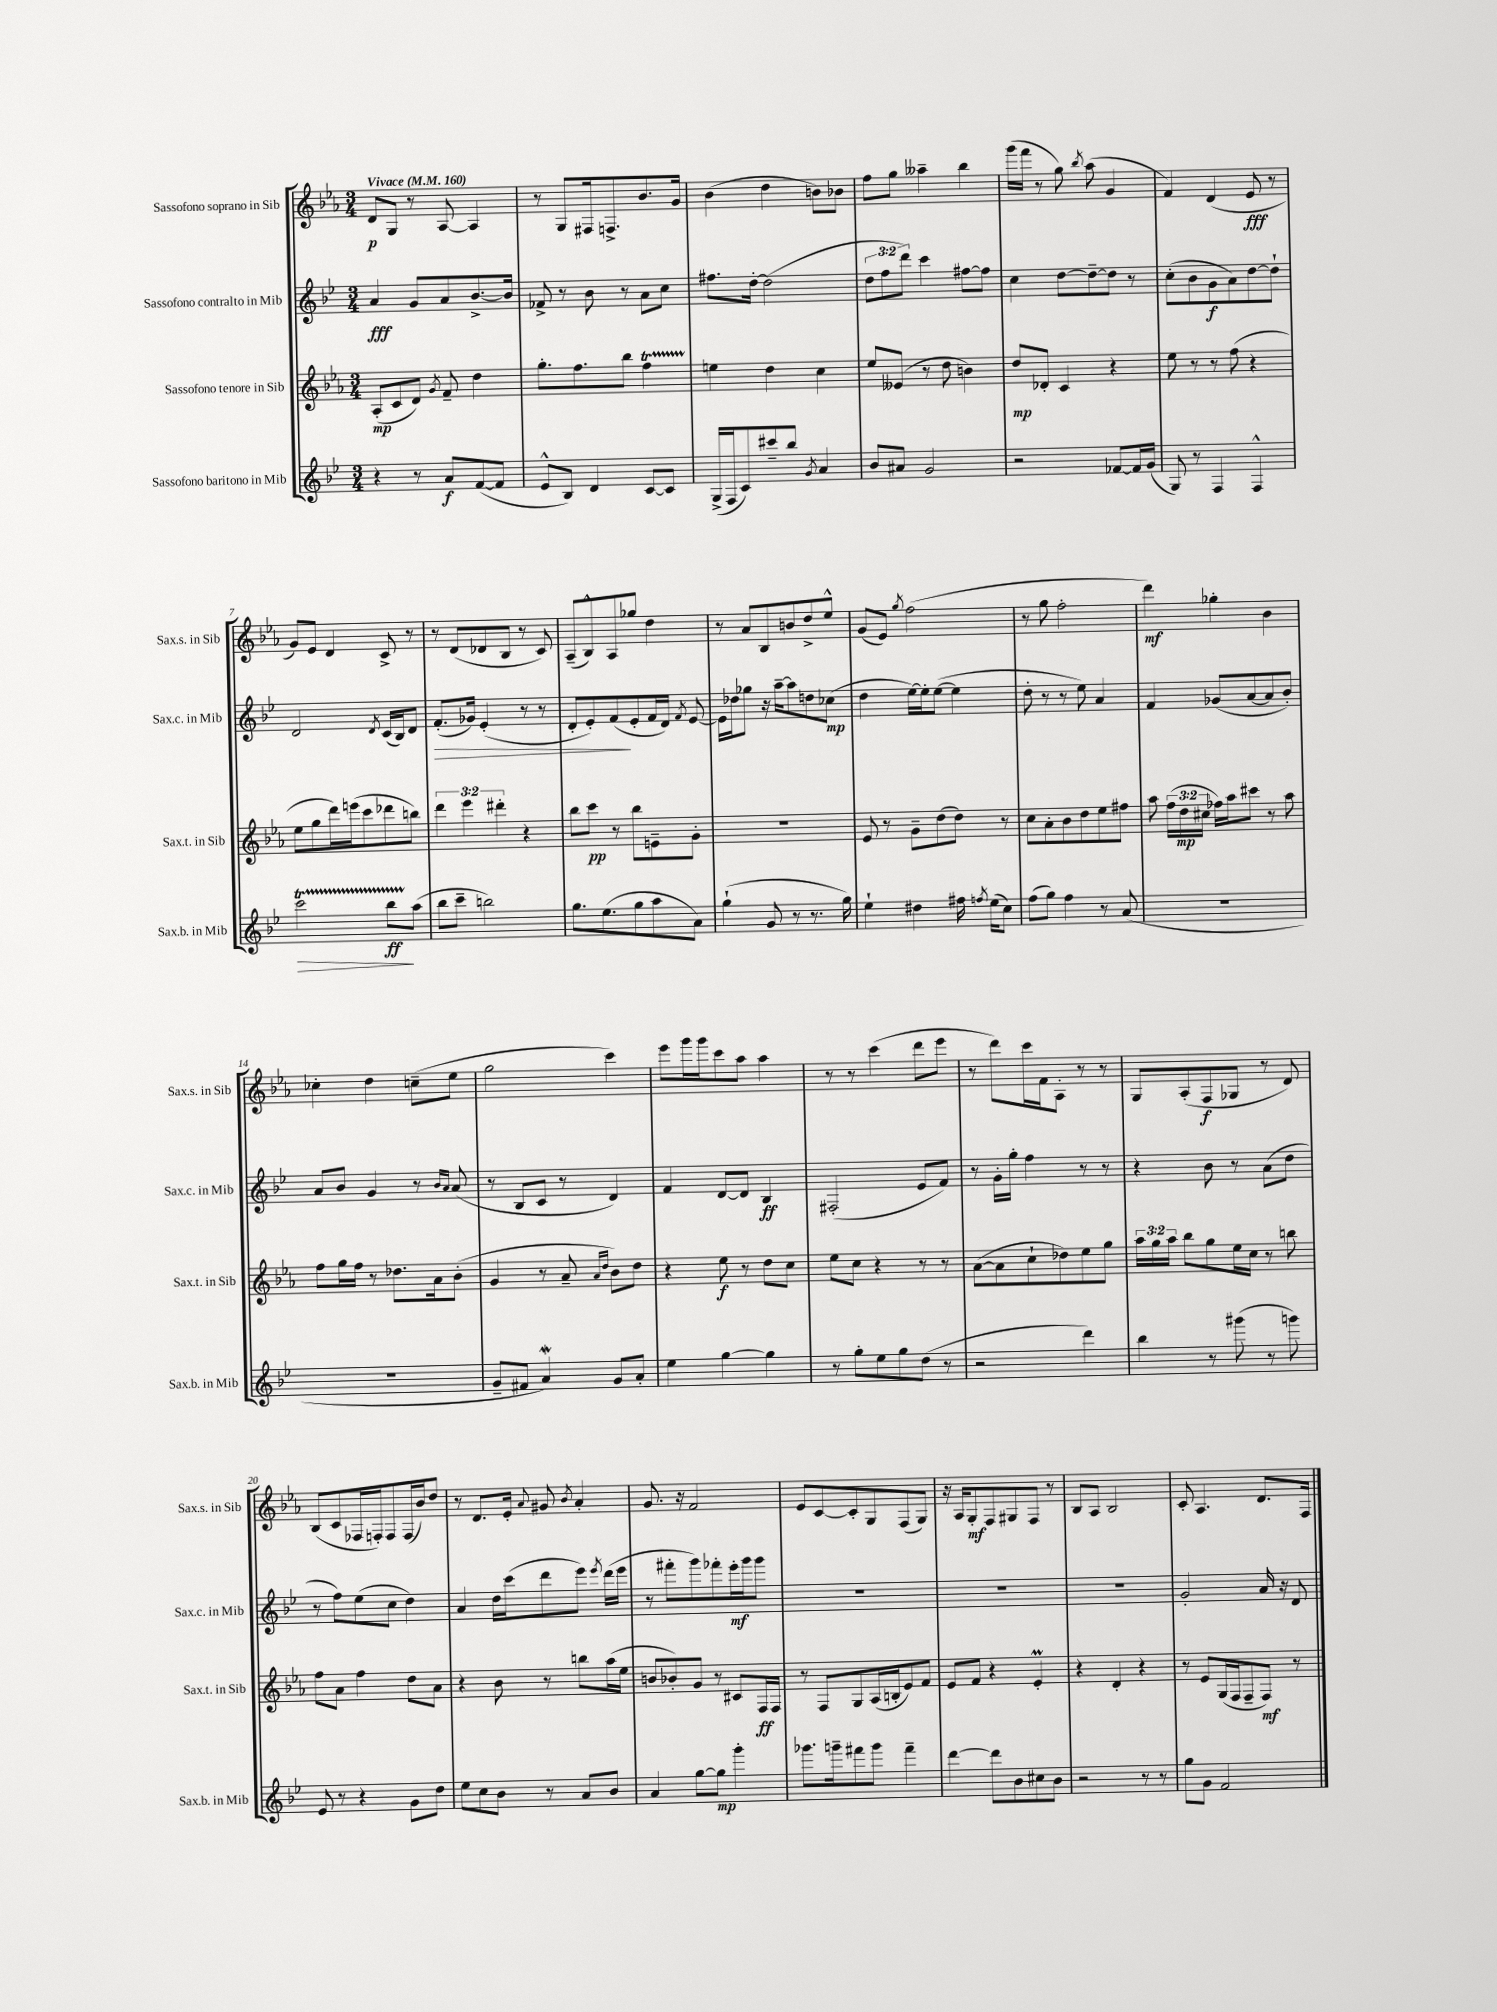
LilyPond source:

<<
\new StaffGroup <<
\new Staff = "s0" \with { instrumentName = "Sassofono soprano in Sib" shortInstrumentName = "Sax.s. in Sib" } {
    \clef treble \key ees \major \numericTimeSignature \time 3/4 \tempo "Vivace" 4 = 160
    \autoBeamOff d'8[\p g8] r8 aes8~ aes4 |
    r8 g8[ fis16 f8.-> bes'8. g'16] |
    bes'4( d''4 b'8[) bes'8] |
    f''8[ g''8] aeses''4-- bes''4 |
    g'''16[( f'''16] r8 g''8) \acciaccatura { bes''8 } aes''8( g'4 |
    f'4) d'4( ees'8\fff r8 |
    g'8[) ees'8] d'4 c'8-> r8 |
    r8 d'8[( des'8 bes8] r8 c'8) |
    aes8[--( bes8-^) aes8 ges''8] d''4 |
    r8 aes'8[ bes8 b'8 d''8-> ees''8]-^ |
    g'8[( ees'8]) \acciaccatura { g''8 } f''2( |
    r8 g''8 f''2-. |
    d'''4\mf) ges''4-. bes'4 |
    ces''4-. d''4 c''8[--( ees''8] |
    g''2 c'''4) |
    ees'''8[ g'''16 g'''16 c'''8 aes''8] aes''4 |
    r8 r8 c'''4( d'''8[ ees'''8] |
    r8 d'''8[) c'''16 f'16 aes8]-. r8 r8 |
    g8[ aes8-.( f8\f ges8] r8 d'8) |
    bes8[( c'8 fes16 f16-.) f8 f16( bes'16) d''8] |
    r8 d'8.[ ees'16]-. \appoggiatura { aes'8 } gis'8 \acciaccatura { bes'8 } aes'4-. |
    g'8. r16 f'2 |
    ees'8[ c'8~ c'8-. g8 f8( g8]) |
    r16 aes16[ g8-.\mf f8 gis8 f8] r8 |
    bes8[ aes8] bes2 |
    c'8-. aes4. d'8.[ f16] \bar "|." |
}
\new Staff = "s1" \with { instrumentName = "Sassofono contralto in Mib" shortInstrumentName = "Sax.c. in Mib" } {
    \clef treble \key bes \major \numericTimeSignature \time 3/4 \override Staff.TupletNumber.text = #tuplet-number::calc-fraction-text
    \autoBeamOff a'4\fff g'8[ a'8 bes'8.~-> bes'16] |
    fes'8-> r8 bes'8 r8 a'8[ c''8] |
    fis''8.[ d''16]~-. d''2( |
    \tuplet 3/2 { d''8[ f''8 d'''8]) } c'''4 fis''8[~ fis''8] |
    c''4 d''8[~ d''8~-- d''8] r8 |
    c''8[-.( bes'8 g'8\f a'8) d''8~ d''8]-! |
    d'2 \acciaccatura { d'8 } c'16[( bes16) d'8] |
    f'8.[-.\>( ges'16]) ees'4-.( r8 r8 |
    d'8[-. ees'8-.) f'8\!( ees'8-. f'16 d'16]) \acciaccatura { f'8 } ees'8~ |
    ees'16[ des''16 ges''8] r16 a''16[~-- a''8 d''8 ces''8]\mp( |
    d''4 ees''16[~) ees''16-. ees''8]~( ees''4 |
    d''8-. r8 r8 ees''8) a'4 |
    f'4 ges'8[( a'8~ a'8 bes'8]-.) |
    a'8[ bes'8] g'4 r8 \grace { bes'16[ a'16] } a'8( |
    r8 bes8[ c'8] r8 d'4) |
    f'4 d'8[~ d'8] bes4\ff |
    fis2-.( ees'8[ f'8]) |
    r8 g'16[-. g''16]-. f''4 r8 r8 |
    r4 bes'8 r8 a'8[( d''8] |
    r8 f''8[) ees''8( c''8] d''4) |
    a'4 d''16[ c'''16( d'''8 ees'''8]) \acciaccatura { ees'''8 } d'''16[( ees'''16] |
    r8 fis'''8[-. g'''8) fes'''8-. ees'''16-.\mf g'''16 g'''8] |
    R2. |
    R2. |
    R2. |
    g'2-. a'16 r16 d'8 \bar "|." |
}
\new Staff = "s2" \with { instrumentName = "Sassofono tenore in Sib" shortInstrumentName = "Sax.t. in Sib" } {
    \clef treble \key ees \major \numericTimeSignature \time 3/4 \override Staff.TupletNumber.text = #tuplet-number::calc-fraction-text
    \autoBeamOff aes8[-.\mp( c'8 d'8]) \acciaccatura { g'8 } f'8-- d''4 |
    g''8.[-. f''8. bes''8] f''4\startTrillSpan |
    e''4\stopTrillSpan d''4 c''4 |
    ees''8[ eeses'8]( r8 d''8 b'4) |
    d''8[\mp des'8]-. c'4 r4 |
    ees''8 r8 r8 f''8( r4 |
    ees''8[ g''8 d'''16) e'''16( c'''8 des'''8 b''8]) |
    \tuplet 3/2 { d'''4 ees'''4 dis'''4-. } r4 |
    bes''8[ c'''8]\pp r8 bes''8[ e'8-- g'8]-. |
    R2. |
    ees'8 r8 g'8[-- d''8( d''8]) r8 |
    c''8[ aes'8-. bes'8 d''8 ees''8 fis''8] |
    aes''8 \tuplet 3/2 { f''16[( d''16\mp cis''16] } fes''16[) aes''16 cis'''8] r8 aes''8 |
    f''8[ g''16 f''16] r8 des''8.[ aes'16 bes'8]-.( |
    g'4 r8 aes'8-- \grace { aes'16[ d''16] } bes'8[) d''8] |
    r4 ees''8\f r8 d''8[ c''8] |
    ees''8[ c''8] r4 r8 r8 |
    aes'8[~( aes'8 c''8-! des''8) ees''8 g''8] |
    \tuplet 3/2 { aes''16[ g''16 aes''16] } bes''8[ g''8 ees''16 c''16] r8 b''8 |
    f''8[ aes'8] f''4 d''8[ aes'8] |
    r4 bes'8 r8 b''8[ aes''16( ees''16] |
    b'8[ bes'8-.) g'8] r8 cis'8[ f16\ff f16] |
    r8 f8[ g8 aes16( b16-. ees'8) f'8] |
    ees'8[ f'8] r4 ees'4-.\prall |
    r4 d'4-. r4 |
    r8 ees'8[ g16( f16 f8-- f8]\mf) r8 \bar "|." |
}
\new Staff = "s3" \with { instrumentName = "Sassofono baritono in Mib" shortInstrumentName = "Sax.b. in Mib" } {
    \clef treble \key bes \major \numericTimeSignature \time 3/4
    \autoBeamOff r4 r8 a'8[\f f'8~( f'8] |
    ees'8[-^ bes8]) d'4 c'8[~ c'8] |
    g16[->( f16 c'8) cis'''8-- bes''8] \acciaccatura { g'8 } a'4 |
    bes'8[ ais'8] g'2 |
    r2 fes'8[~ fes'16 g'16]( |
    g8) r8 f4 f4-^ |
    c'''2\startTrillSpan\> bes''8[\ff\! a''8]\stopTrillSpan( |
    bes''8[ c'''8]-- b''2) |
    g''8.[ ees''8.( g''8 a''8 a'8]) |
    g''4-!( g'8 r8 r8. g''16) |
    ees''4-! dis''4 fis''16 \acciaccatura { f''8 } ees''16[( c''8]) |
    f''8[( g''8]) f''4 r8 a'8( |
    R2. |
    R2. |
    g'8[-- fis'8] a'4\mordent) g'8[ a'8]-. |
    ees''4 g''4~ g''4 |
    r8 g''8[-. ees''8 g''8 d''8]( r8 |
    r2 d'''4) |
    bes''4 r8 gis'''8( r8 g'''8) |
    ees'8 r8 r4 g'8[ d''8] |
    ees''8[ c''8 bes'8] r8 a'8[ bes'8] |
    a'4 g''8[~ g''8]\mp g'''4-. |
    ges'''8.[ g'''16-- fis'''8 g'''8] fis'''4-- |
    d'''4~ d'''8[ bes'8 cis''8 bes'8] |
    r2 r8 r8 |
    g''8[ g'8] f'2 \bar "|." |
}
>>
>>
